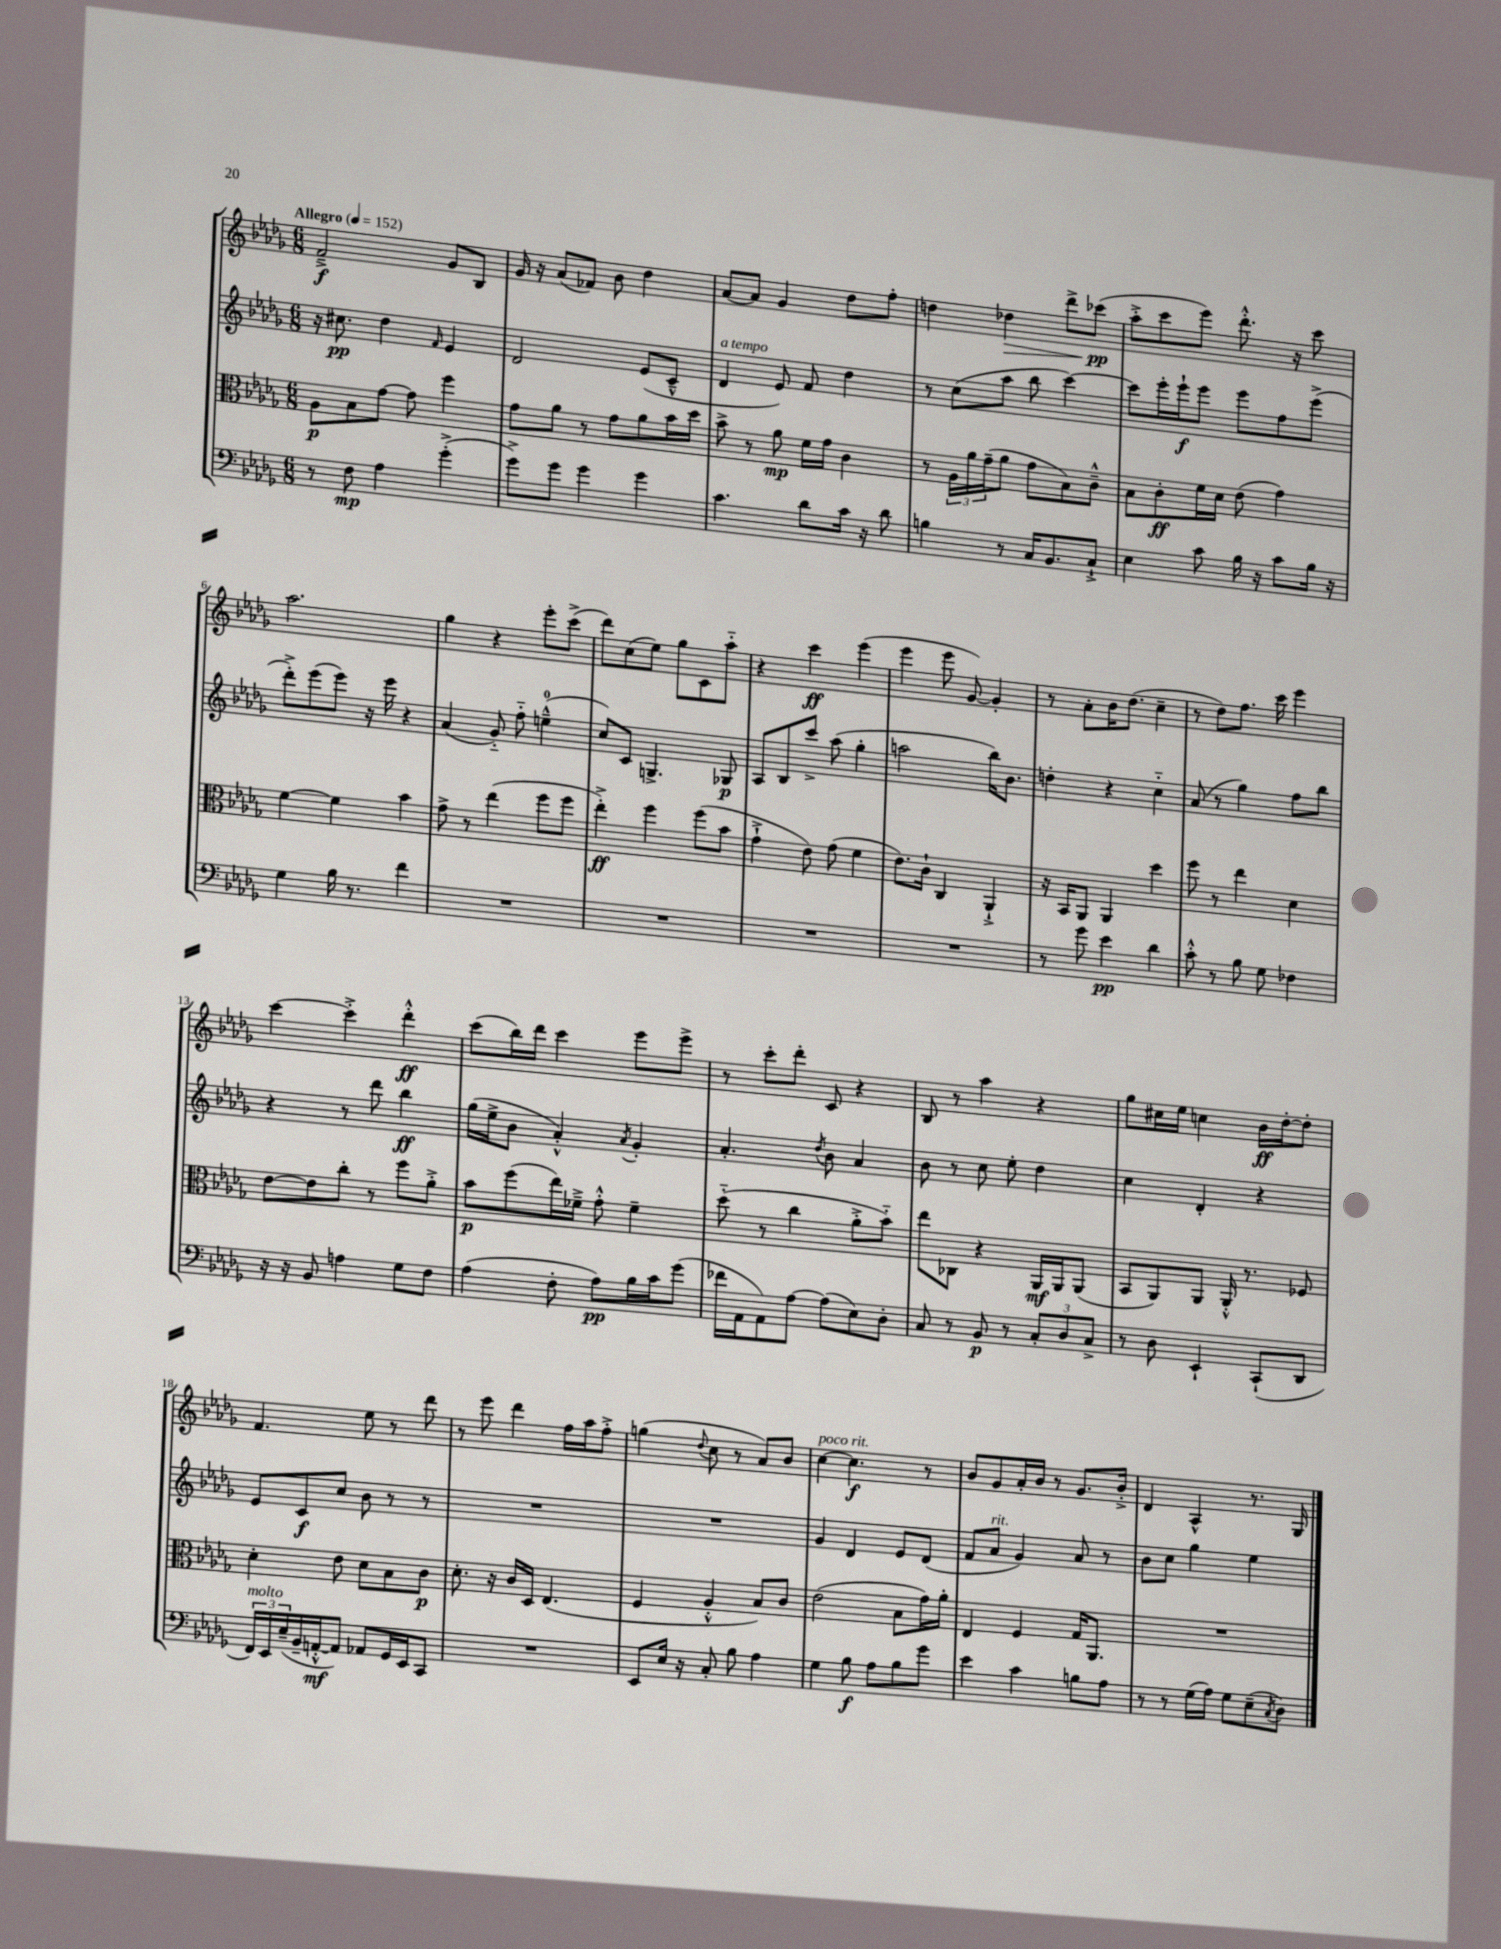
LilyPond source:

<<
\new StaffGroup <<
\new Staff = "s0" {
    \clef treble \key des \major \numericTimeSignature \time 6/8 \tempo "Allegro" 4 = 152
    f'2--->\f ges'8 bes8 |
    ges'16 r16 aes'8( fes'8) bes'8 des''4 |
    aes'8~ aes'8 ges'4 des''8 f''8-. |
    d''4 des''4\> des'''8-> ces'''8\pp\!( |
    aes''8-.-> c'''8 ees'''8) des'''8.-.-^ r16 c'''8 |
    aes''2. |
    ges''4 r4 ees'''8-. c'''8->( |
    des'''8) c''8( ees''8) ges''8 c'8 aes''8-_ |
    r4 c'''4\ff ees'''4( |
    ees'''4 ees'''8 ges'8~) ges'4-. |
    r8 aes'8-. bes'16 des''8.( c''4-- |
    r8 des''8) f''8. c'''16 ees'''4 |
    c'''4~ c'''4-.-> des'''4-.-^\ff |
    c'''8( bes''16) des'''16 c'''4 ees'''8 ees'''8-> |
    r8 c'''8-. des'''8-. c'8 r4 |
    bes8 r8 aes''4 r4 |
    ges''8 cis''16 ees''16 c''4 bes'16\ff des''16~-. des''8-. |
    f'4. ees''8 r8 des'''8 |
    r8 ees'''8 des'''4 f''16 aes''16 f''8-.-> |
    g''4( \appoggiatura { des''8 } c''8 r8 aes'8) bes'8 |
    c''4~^\markup { \italic "poco rit." } c''4.\f r8 |
    bes'8 ges'8 aes'16-. bes'16 r8 ges'8. bes'16-.-> |
    des'4 aes4-^ r8. ges16 \bar "|." |
}
\new Staff = "s1" {
    \clef treble \key des \major \numericTimeSignature \time 6/8
    r16 cis''8.\pp des''4 \grace { f'16 } ees'4 |
    des'2 ees'8( c'8---^ |
    des'4^\markup { \italic "a tempo" } ees'8) f'8 des''4 |
    r8 c''8( aes''8 bes''8 c'''4~) |
    c'''8 ees'''16-. ees'''16-!\f ees'''8 ees'''8 f''8 ees'''8->( |
    des'''8-.->) ees'''8( ees'''8) r16 ees'''16 r4 |
    aes'4( ges'8-_) f''8-_ e''4-0---^( |
    c''8) c'8 g4.-> ges8\p |
    aes8 bes8 c'''8-> aes''8( ges''4-. |
    a''2 bes''16) bes'8. |
    d''4-. r4 c''4-_ |
    aes'8( r8 ges''4) f''8 bes''8 |
    r4 r8 des'''8 bes''4\ff |
    ges''16( ees''16-> bes'8 aes'4-.-^) \acciaccatura { aes'8 } ges'4-. |
    aes'4.-. \acciaccatura { des''8 } bes'8 aes'4 |
    bes'8 r8 c''8 ees''8-. des''4 |
    c''4 des'4-. r4 |
    ees'8 c'8\f c''8 bes'8 r8 r8 |
    R2. |
    R2. |
    ges'4 des'4 ees'8 des'8( |
    f'8 aes'8^\markup { \italic "rit." } ges'4) aes'8 r8 |
    bes'8 c''8 ges''4 ees''4 \bar "|." |
}
\new Staff = "s2" {
    \clef alto \key des \major \numericTimeSignature \time 6/8
    aes8\p bes8 ges'8~ ges'8 f''4 |
    ges'8 aes'8 r8 ges'8 aes'8 bes'16 des''16 |
    bes'8-> r8 aes'8\mp f'16 ges'16 c'4 |
    r8 \tuplet 3/2 { aes16 aes'16 ges'16--( } aes'8 ges'8 bes8) c'8---^ |
    bes8 c'8-.\ff f'16 des'16 ees'8( ges'4) |
    f'4~ f'4 bes'4 |
    ges'8-> r8 ees''4( f''8 f''8 |
    ees''4-.->\ff) f''4 f''8( bes'8 |
    ges'4-!-> ees'8) ges'8( f'4 |
    ees'8.) c'16-! c4 aes,4-!-> |
    r16 bes,16 aes,8 aes,4 des''4 |
    f''8 r8 ees''4 des'4 |
    ees'8~ ees'8 c''8-. r8 f''8 aes'8-.-> |
    bes'8\p f''8( ees''16) fes'16---> ges'8-.-^ fes'4-- |
    des''8-_( r8 c''4 aes'8-.-> bes'8-_) |
    ees''8 ces8 r4 aes,16\mf aes,16 aes,8( |
    bes,8 aes,8) aes,8 aes,16-.-^ r8. fes8 |
    des'4-. ees'8 des'8 bes8 c'8\p |
    des'8.-. r16 c'16 des16 ees4.( |
    f4 aes4-.-^ bes8) c'8 |
    ees'2( bes8 ges'16) aes'16-. |
    ees4 f4 ges16 aes,8. |
    R2. \bar "|." |
}
\new Staff = "s3" {
    \clef bass \key des \major \numericTimeSignature \time 6/8
    r8 f8\mp aes4 ges'4-.->( |
    ges'8->) ges'8 ges'4 ges'4 |
    c'4. des'8 c'16 r16 des'8 |
    b4 r8 c16 bes,8. c8-!-> |
    ees4 c'8 bes16 r16 c'8 bes16 r16 |
    ges4 bes16 r8. f'4 |
    R2. |
    R2. |
    R2. |
    R2. |
    r8 ges'8 ees'4\pp des'4 |
    c'8-.-^ r8 bes8 ges8 fes4 |
    r16 r16 bes,8 a4 ges8 f8 |
    aes4( f8-. aes8\pp) bes16 c'16 ges'8( |
    fes'16 aes,16 aes,8) aes8~ aes8( ees8) des8-. |
    c8 r8 bes,8\p r8 \tuplet 3/2 { c8-. des8 c8-> } |
    r8 des8 ees,4-! c,8-!( des,8 |
    \tuplet 3/2 { f,16^\markup { \italic "molto" }) ees,16 ees16--( } bes,16-- a,16~-.-^\mf a,8) aes,8 ges,16 ees,16 c,8 |
    R2. |
    ees,8 ees16 r16 c8-. bes8 aes4 |
    ges4 bes8\f aes8 bes8 ges'8 |
    ees'4 c'4 b8 aes8 |
    r8 r8 ges16( aes16) ges8 ees8--( \acciaccatura { c8 } des8) \bar "|." |
}
>>
>>
